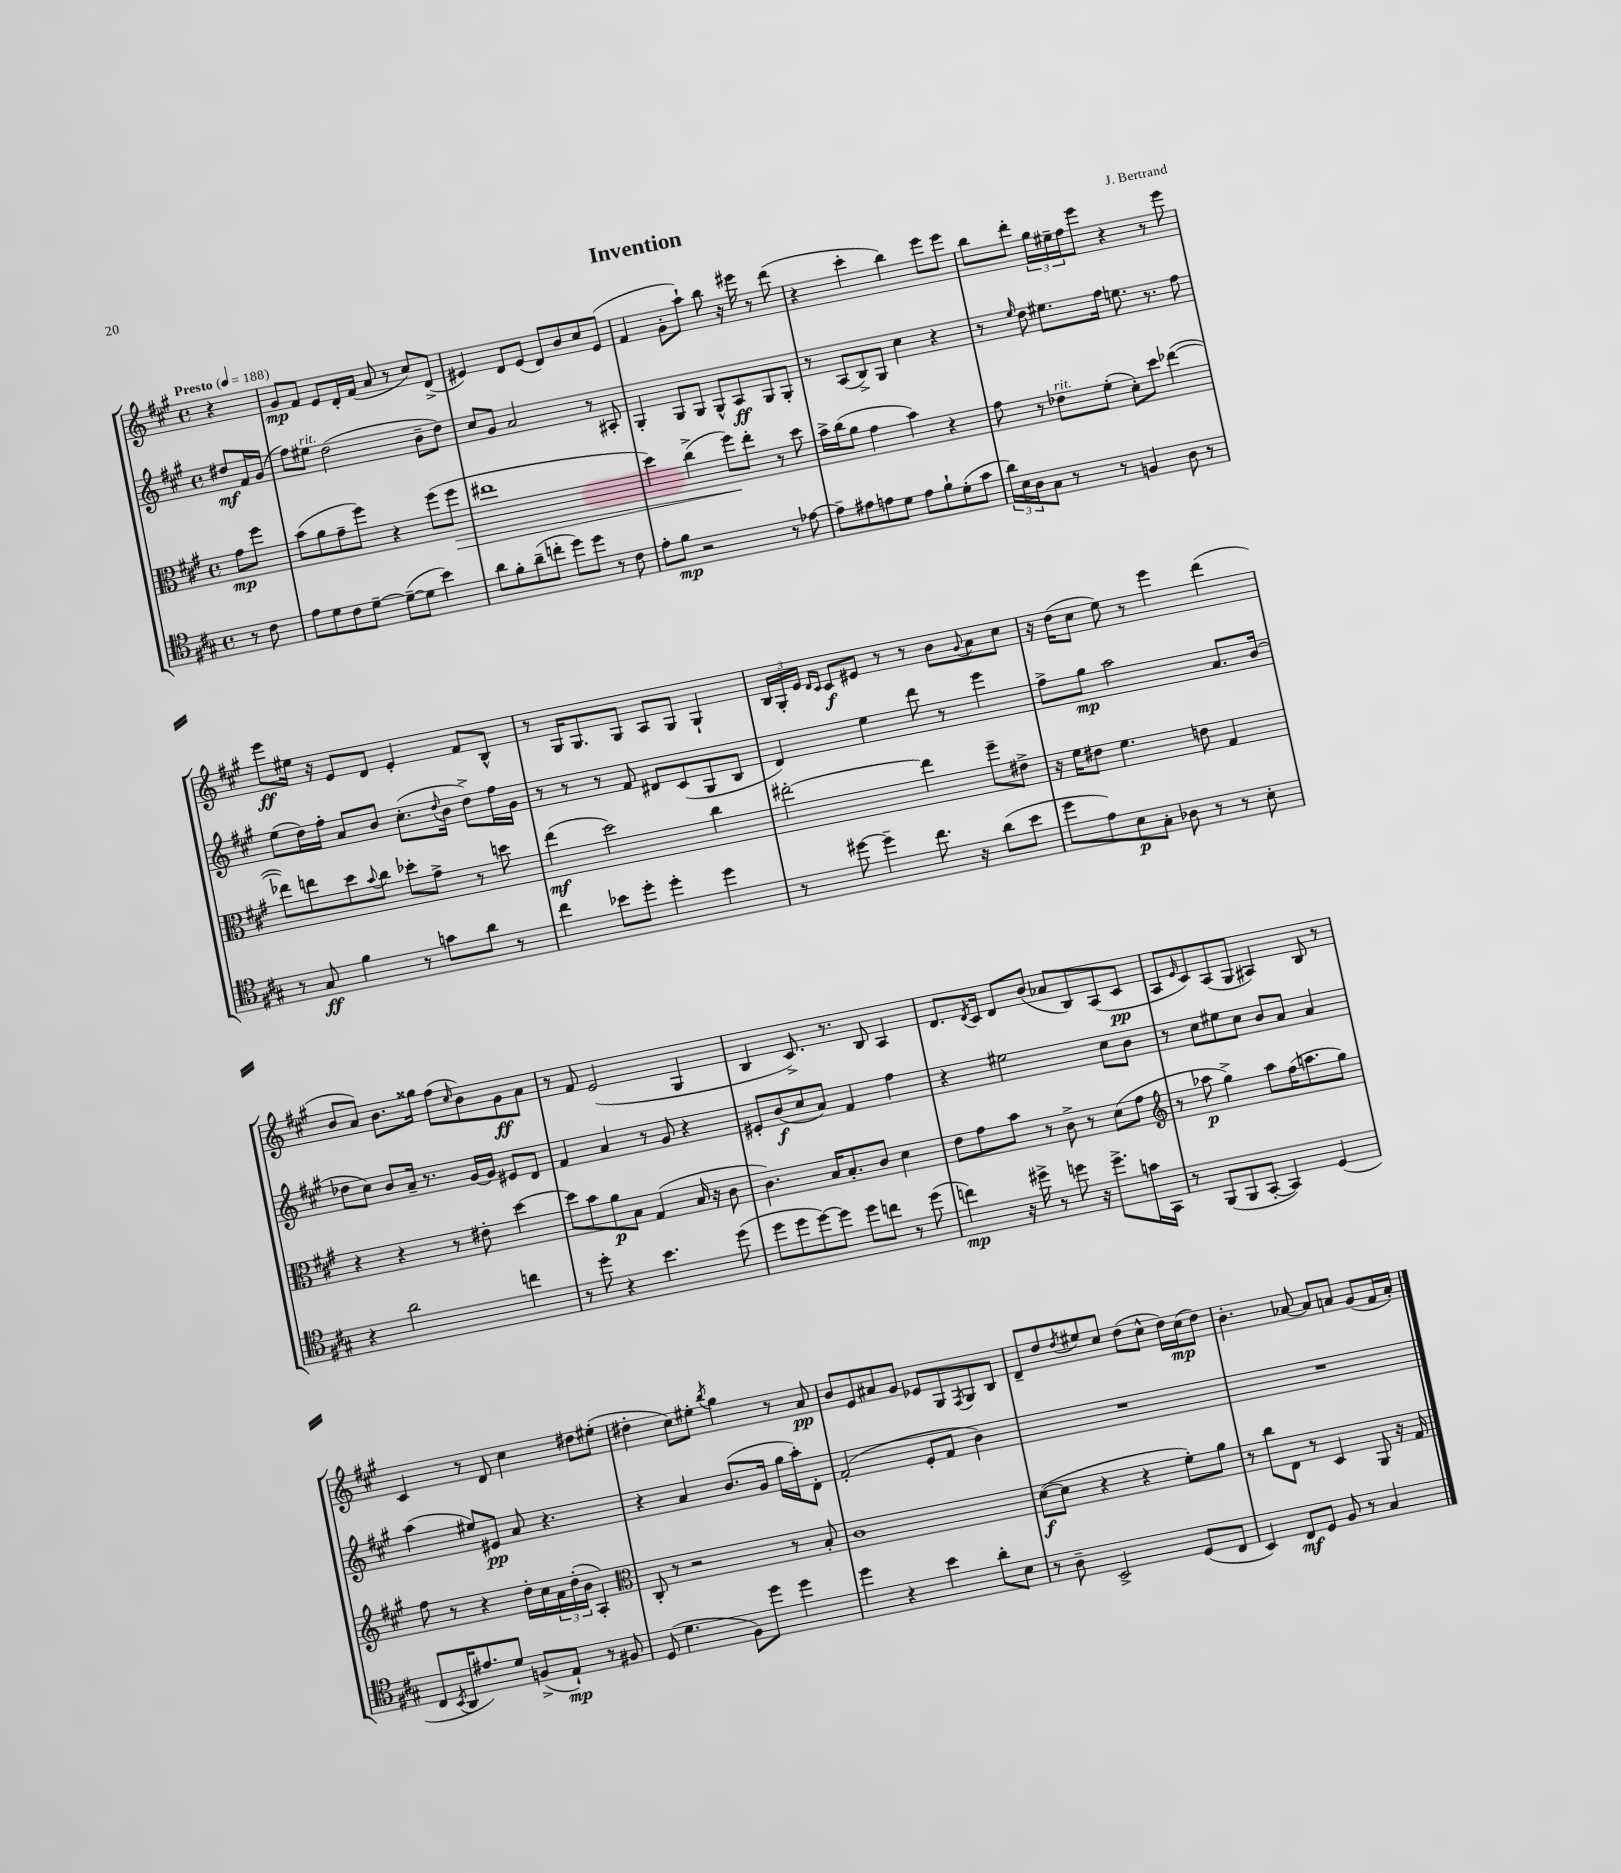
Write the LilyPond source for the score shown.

\header { title = "Invention" composer = "J. Bertrand" }
<<
\new StaffGroup <<
\new Staff = "s0" {
    \clef treble \key a \major \defaultTimeSignature \time 4/4 \partial 4 \tempo "Presto" 4 = 188
    r4 |
    gis'8\mp fis'8 e'8 d'16-. fis'16( a'8 r8 cis''8) d'8->( |
    eis'4) d'8 eis'8( d'8) b'8 cis''8 eis'8( |
    fis'4 gis'8-. a''8-!) b''8 r16 eis'''16 r8 d'''8( |
    r4 cis'''4-. b''4) e'''8 e'''8 |
    b''8 d'''8-. \tuplet 3/2 { gis''16 eis''16-- fis''16 } e'''8 r4 r8 e'''8 |
    e'''8\ff eis''16 r16 e'8 d'8 e'4-. fis'8 b8-^ |
    r8 gis16 gis8. gis8 a8 gis8 gis4-! |
    \tuplet 3/2 { b16 gis16-. e'16 } \grace { d'16 cis'16 } cis'8\f eis'8 r8 r8 b'8 \appoggiatura { gis'8 } a'8 cis''8 |
    r16 d''16( cis''8 e''8) r8 e'''4 d'''4( |
    b'8 a'8) b'8. gisis''16 fis''8( \grace { cis''16 } b'8) gis'8\ff a'8 |
    r8 fis'8 e'2( gis4 |
    b4 cis'8.->) r8. b8 a4 |
    d'8. \acciaccatura { d'8 } cis'16 d'8 b'8( aes'8 b8) a8( cis'8\pp |
    a8 \grace { e'16 } cis'8) a8( gis8 ais4) b8 r8 |
    cis'4 r8 d'8 cis''4 dis''8 eis''8-.( |
    dis''4-. cis''8) eis''8-. \acciaccatura { b''8 } gis''4 r8 a'8\pp |
    b'8 e'8 ais'8 gis'8 ees'8 gis8 \acciaccatura { fis8 } gis8 b8 |
    d'8-- d''8 \acciaccatura { d''8 } eis''8 cis''8 d''8( cis''8-^ d''16) cis''16\mp( d''8) |
    b'4.-. aes'8~ aes'8 a'8 gis'8( fis'16 a'16-.) \bar "|." |
}
\new Staff = "s1" {
    \clef treble \key a \major \defaultTimeSignature \time 4/4 \partial 4
    dis''8\mf fis'16 gis'16( |
    fis''8) eis''8^\markup { \italic "rit." } d''2( b'8-- d''8) |
    cis''8 gis'8 a'2 r8 ais8-. |
    gis4-. gis8 gis8 gis8-^ a8\ff gis8 gis8-. |
    r8 a8( b8->) gis8 cis''4 r4 |
    r8 \grace { e''16 } d''8 eis''8. fis''16 e''8. r8. fis''8 |
    e''8( d''16) fis''16-. a'8 b'8 cis''8.-.( \appoggiatura { d''8 } b'16 d''8->) fis''16 gis'16 |
    r8 r8 r8 fis'8 dis'8 cis'8( gis8 b8 |
    d'4) e''4 d'''8 r8 e'''4 |
    fis''8-> gis''8\mp a''2 a'8. b'16( |
    des''8 cis''8) b'8 a'16-- r8. gis'16~ gis'16 eis'8 d'8 |
    fis'4 a'4 r8 gis'8 r4 |
    eis'8-. b'8\f( cis''8 a'8) fis'4 fis''4 |
    r4 eis''2 cis''8 b'8 |
    r8 cis''8 eis''8 cis''8 b'8 a'8 a'4 |
    a''4( eis''8) eis'8\pp a'8 r4. |
    r4 a'4 b'8.( gis'16 gis''16 a''16-.) d'8-. |
    fis'2-.( e'8-. fis'8 b'4) |
    R1 |
    R1 \bar "|." |
}
\new Staff = "s2" {
    \clef alto \key a \major \defaultTimeSignature \time 4/4 \partial 4
    gis'8\mp fis''8 |
    b'8( a'8 gis'8-- fis''8) r4 fis''8( fis''8\> |
    eis''1 |
    d''4) cis''4->( fis''8\!) e''8-. r8 d''8 |
    b'16-> cis''16( a'8 gis'4 b'4) r4 |
    gis'8 r8 ees'8^\markup { \italic "rit." } fis'8-.( d'8-.) d''8 ees''4~( |
    ees''8) e''8 d''8 \appoggiatura { b'8 } cis''8 des''8-. gis'8-> r8 d''8 |
    e''4\mf( d''2) cis''4 |
    eis''2~-. eis''4 fis''8-- eis'8-> |
    r16 fis'16 eis'8 fis'4. e'8 gis4 |
    r4 r4 r8 eis'8-. d''4~ |
    d''8 b'8 a'8\p b8 gis4( b16 r16 cis'8 |
    cis'4.) b16 b8.-. cis'8 d'4 |
    e'8 gis'8 b'8 r8 cis'8-> r8 d'8( gis'8 |
    \clef treble r8 aes''8\p gis''4->) aes''8 fis''16( a''8. gis''8) |
    fis''8 r8 r4 d''16-. cis''16 \tuplet 3/2 { a'16 d''16-.( b'16 } a4-.) |
    \clef alto cis8-. r8 r2 r8 b8-. |
    cis'1 |
    d'8~\f( d'8 r4 r4 fis'8-.) a'8 |
    r8 cis''8 e8 r8 d4 a,8 r16 gis16 \bar "|." |
}
\new Staff = "s3" {
    \clef tenor \key a \major \defaultTimeSignature \time 4/4 \partial 4
    r8 cis'8 |
    e'8 d'8 cis'8 d'8~-- d'8~--( d'8 b'4) |
    a'8 fis'8-. a'8--( c''8-. d''8) d''8 r8 cis'8 |
    e'8-. fis'8\mp r2 r8 ees'8~ |
    ees'8-- eis'8 e'8 d'8 e'8 fis'8-! d'8-.( gis'8 |
    \tuplet 3/2 { a'16) b16 a16 } gis8 r8 r8 f4 a8 r8 |
    r8 gis8\ff fis'4 r8 g'8 a'8 r8 |
    cis''4 bes'8 d''8-. d''4-. d''4 |
    r8 dis''8~ dis''4-- cis''8. r16 a'8( b'8 |
    d''8 e'8) b8\p gis8-. aes8 r8 r8 b8-. |
    r4 a'2 c''4 |
    r8 d''8-. r4 b'4. d''8( |
    d''8 d''8 d''8~) d''8 d''8 c''8 r8 d''8( |
    c''4\mp) r16 dis''16-> r8 d''8 r16 d''8.-> g'16 gis,16 |
    r8 fis,8( fis,8 gis,8~-. gis,4) d4( |
    cis8 \acciaccatura { b,8 } a,16 eis'8.) d'8 f8->( e8-!\mp) r8 fis8 |
    d8( d'4. fis8) d''8 d''4 |
    d''4 r4 b'4 a'8-. b8 |
    r8 a8-- b,2-> d8( cis8 |
    b,4) cis8\mf d8 fis8 r8 gis4 \bar "|." |
}
>>
>>
\layout { \context { \Score \remove "Bar_number_engraver" } }
